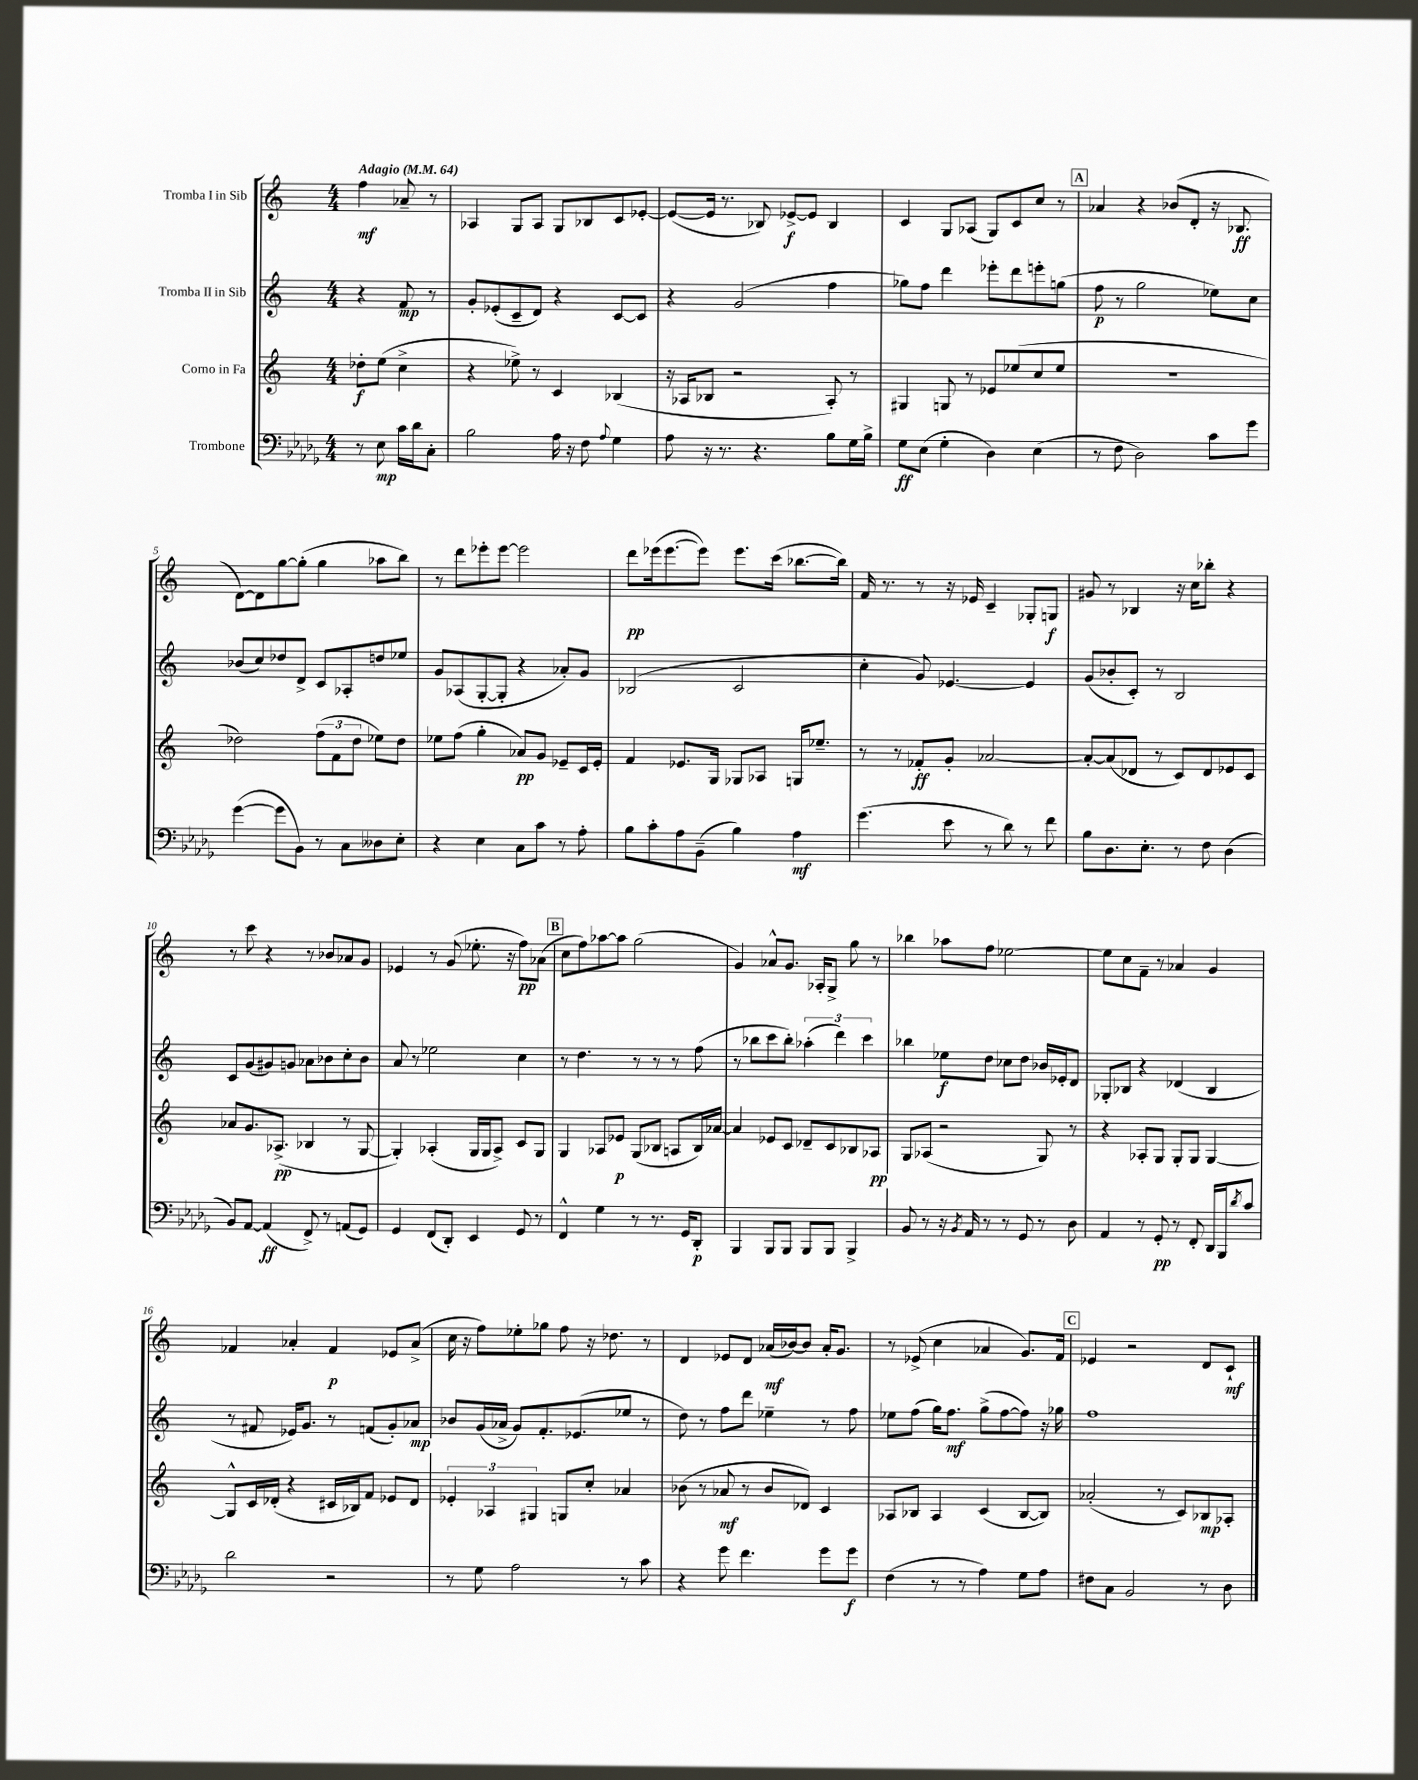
<<
\new StaffGroup <<
\new Staff = "s0" \with { instrumentName = "Tromba I in Sib" } {
    \clef treble \key c \major \numericTimeSignature \time 4/4 \partial 2 \tempo "Adagio" 4 = 64
    f''4\mf aes'8-- r8 |
    aes4 g8 aes8 g8 bes8 c'8 ees'8~-. |
    ees'8~( ees'16 r8. bes8) ees'8~->\f ees'8 bes4 |
    c'4 g8 aes8( g8) c'8 c''8 r8 |
    \mark \markup { \box "A" } aes'4 r4 bes'8( d'8-. r16 bes8.\ff |
    d'8~) d'8 g''8~ g''8-.( g''4 aes''8 b''8) |
    r8 d'''8 ees'''8-. ees'''8~ ees'''2 |
    d'''8\pp ees'''16( ees'''8.~ ees'''8) ees'''8. c'''16( bes''8.~ bes''16) |
    f'16 r8. r8 r16 ees'16 c'4-- ges8-. g8\f |
    gis'8 r8 bes4 r16 c''16 bes''8-. r4 |
    r8 c'''8 r4 r8 bes'8 aes'8 g'8 |
    ees'4 r8 g'8( ees''8.-. r16 f''8\pp) aes'8( |
    \mark \markup { \box "B" } c''8 f''8) aes''8~ aes''8 g''2( |
    g'4) aes'8-^ g'8. aes16-. g8-> g''8 r8 |
    bes''4 aes''8 f''8 ees''2~ |
    ees''8 c''8 f'8-- r8 aes'4 g'4 |
    fes'4 aes'4-. fes'4\p ees'8 aes'8->( |
    c''16 r16 f''8) ees''8-. ges''8 f''8 r16 des''8. r8 |
    d'4 ees'8 d'8 aes'16\mf( bes'16~) bes'8 aes'16-. g'8. |
    r8 ees'8->( c''4 aes'4 g'8.) f'16 |
    \mark \markup { \box "C" } ees'4 r2 d'8 c'8-!\mf \bar "|." |
}
\new Staff = "s1" \with { instrumentName = "Tromba II in Sib" } {
    \clef treble \key c \major \numericTimeSignature \time 4/4 \partial 2
    r4 f'8\mp r8 |
    g'8-. ees'8-.( c'8-- d'8) r4 c'8~ c'8 |
    r4 g'2( f''4 |
    ges''8) f''8 d'''4 ees'''8-. d'''8 e'''8-. g''8( |
    \mark \markup { \box "A" } f''8\p r8 g''2 ees''8) c''8 |
    bes'8( c''8) des''8 d'8-> c'8 aes8-. d''8 ees''8 |
    g'8 aes8( g8~-. g8-. r4 aes'8-.) g'8 |
    bes2( c'2 |
    c''4-. g'8) ees'4.~ ees'4 |
    g'8( bes'8-. c'8-.) r8 b2 |
    c'8 g'8( gis'8) g'8 aes'8 bes'8 c''8-. bes'8 |
    a'8 r8 ees''2 c''4 |
    \mark \markup { \box "B" } r8 d''4. r8 r8 r8 f''8( |
    r8 bes''8 c'''8 bes''8-.) \tuplet 3/2 { aes''4-.( d'''4) c'''4 } |
    bes''4 ees''8\f d''8 ces''8 d''8 bes'16 ees'16-. d'8 |
    ges8-. bes8 r4 des'4( bes4 |
    r8 fis'8 ees'16) g'8. r8 f'8( g'8-.) aes'8\mp |
    bes'8 g'16( aes'16-> g'8) f'8.-. ees'8.( ees''8 r8 |
    d''8) r8 f''8 d'''8 ees''4-- r8 f''8 |
    ees''8 f''8( g''16) f''8.\mf g''8->( f''8~ f''8) r16 ges''16 |
    \mark \markup { \box "C" } f''1 \bar "|." |
}
\new Staff = "s2" \with { instrumentName = "Corno in Fa" } {
    \clef treble \key c \major \numericTimeSignature \time 4/4 \partial 2
    des''8-.\f e''8( c''4-> |
    r4 ees''8->) r8 c'4 bes4( |
    r16 aes16 bes8 r2 aes8-.) r8 |
    gis4 g8 r8 ees'8 ees''8( c''8 ees''8 |
    \mark \markup { \box "A" } R1 |
    des''2) \tuplet 3/2 { f''8( f'8 des''8 } ees''8) des''8 |
    ees''8 f''8( g''4-. aes'8\pp) g'8 ees'8-- c'16 ees'16-. |
    f'4 ees'8. g16 ges8 aes8 g16 ees''8.-- |
    r8 r8 fes'8-.\ff g'8-. aes'2~ |
    aes'8~-. aes'8( des'8 r8 c'8) des'8 ees'8 c'8 |
    aes'8 g'8. aes8.->\pp( bes4 r8 g8~ |
    g4-.) aes4-.( g16 g16 aes8->) c'8 g8 |
    \mark \markup { \box "B" } g4 aes8 ees'8\p g8( bes8 a8 bes16) aes'16~ |
    aes'4 ees'8 c'8 des'8-- c'8 bes8 aes8\pp |
    g8 aes8( r2 g8) r8 |
    r4 aes8-. g8 g8-. g8 g4~ |
    g8-^ c'16 des'16-.( r4 cis'16 bes16) f'8 ees'8 des'8 |
    \tuplet 3/2 { ees'4-. aes4 gis4 } g8 c''8-. aes'4 |
    bes'8( r8 aes'8\mf r8 bes'8 des'8) c'4 |
    aes8 bes8 aes4 c'4( bes8~ bes8) |
    \mark \markup { \box "C" } aes'2-.( r8 c'8) bes8\mp aes8-. \bar "|." |
}
\new Staff = "s3" \with { instrumentName = "Trombone" } {
    \clef bass \key des \major \numericTimeSignature \time 4/4 \partial 2
    r8 ees8\mp c'16 des'16 c8-. |
    bes2 aes16 r16 f8 \appoggiatura { aes8 } ges4 |
    aes8 r16 r8. r4. bes8 ges16 bes16-> |
    ges8\ff ees8( ges4-. des4) ees4( |
    \mark \markup { \box "A" } r8 f8 des2) c'8 ges'8 |
    ges'4~( ges'8 bes,8) r8 c8 deses8 ees8-. |
    r4 ees4 c8 c'8 r8 aes8-. |
    bes8 c'8-. aes8 bes,8--( bes4) aes4\mf |
    ges'4.( ees'8 r8 des'8) r8 f'8 |
    bes8 des8. ees8.-. r8 f8 des4( |
    bes,8) aes,8~ aes,4\ff( f,8->) r8 a,8( ges,8) |
    ges,4 f,8( des,8-.) ees,4 ges,8 r8 |
    \mark \markup { \box "B" } f,4-^ ges4 r8 r8. ges,16 des,8-.\p |
    bes,,4 bes,,8 bes,,8 bes,,8 bes,,8 bes,,4-> |
    bes,8 r8 r16 \acciaccatura { bes,8 } aes,16 r8 r8 ges,8 r8 des8 |
    aes,4 r8 ges,8-.\pp r8 f,8-. des,16 bes,,16 \acciaccatura { des'8 } c'8 |
    des'2 r2 |
    r8 ges8 aes2 r8 c'8 |
    r4 ges'8 f'4. ges'8 ges'8\f |
    f4( r8 r8 aes4) ges8 aes8 |
    \mark \markup { \box "C" } fis8 c8 bes,2 r8 des8 \bar "|." |
}
>>
>>
